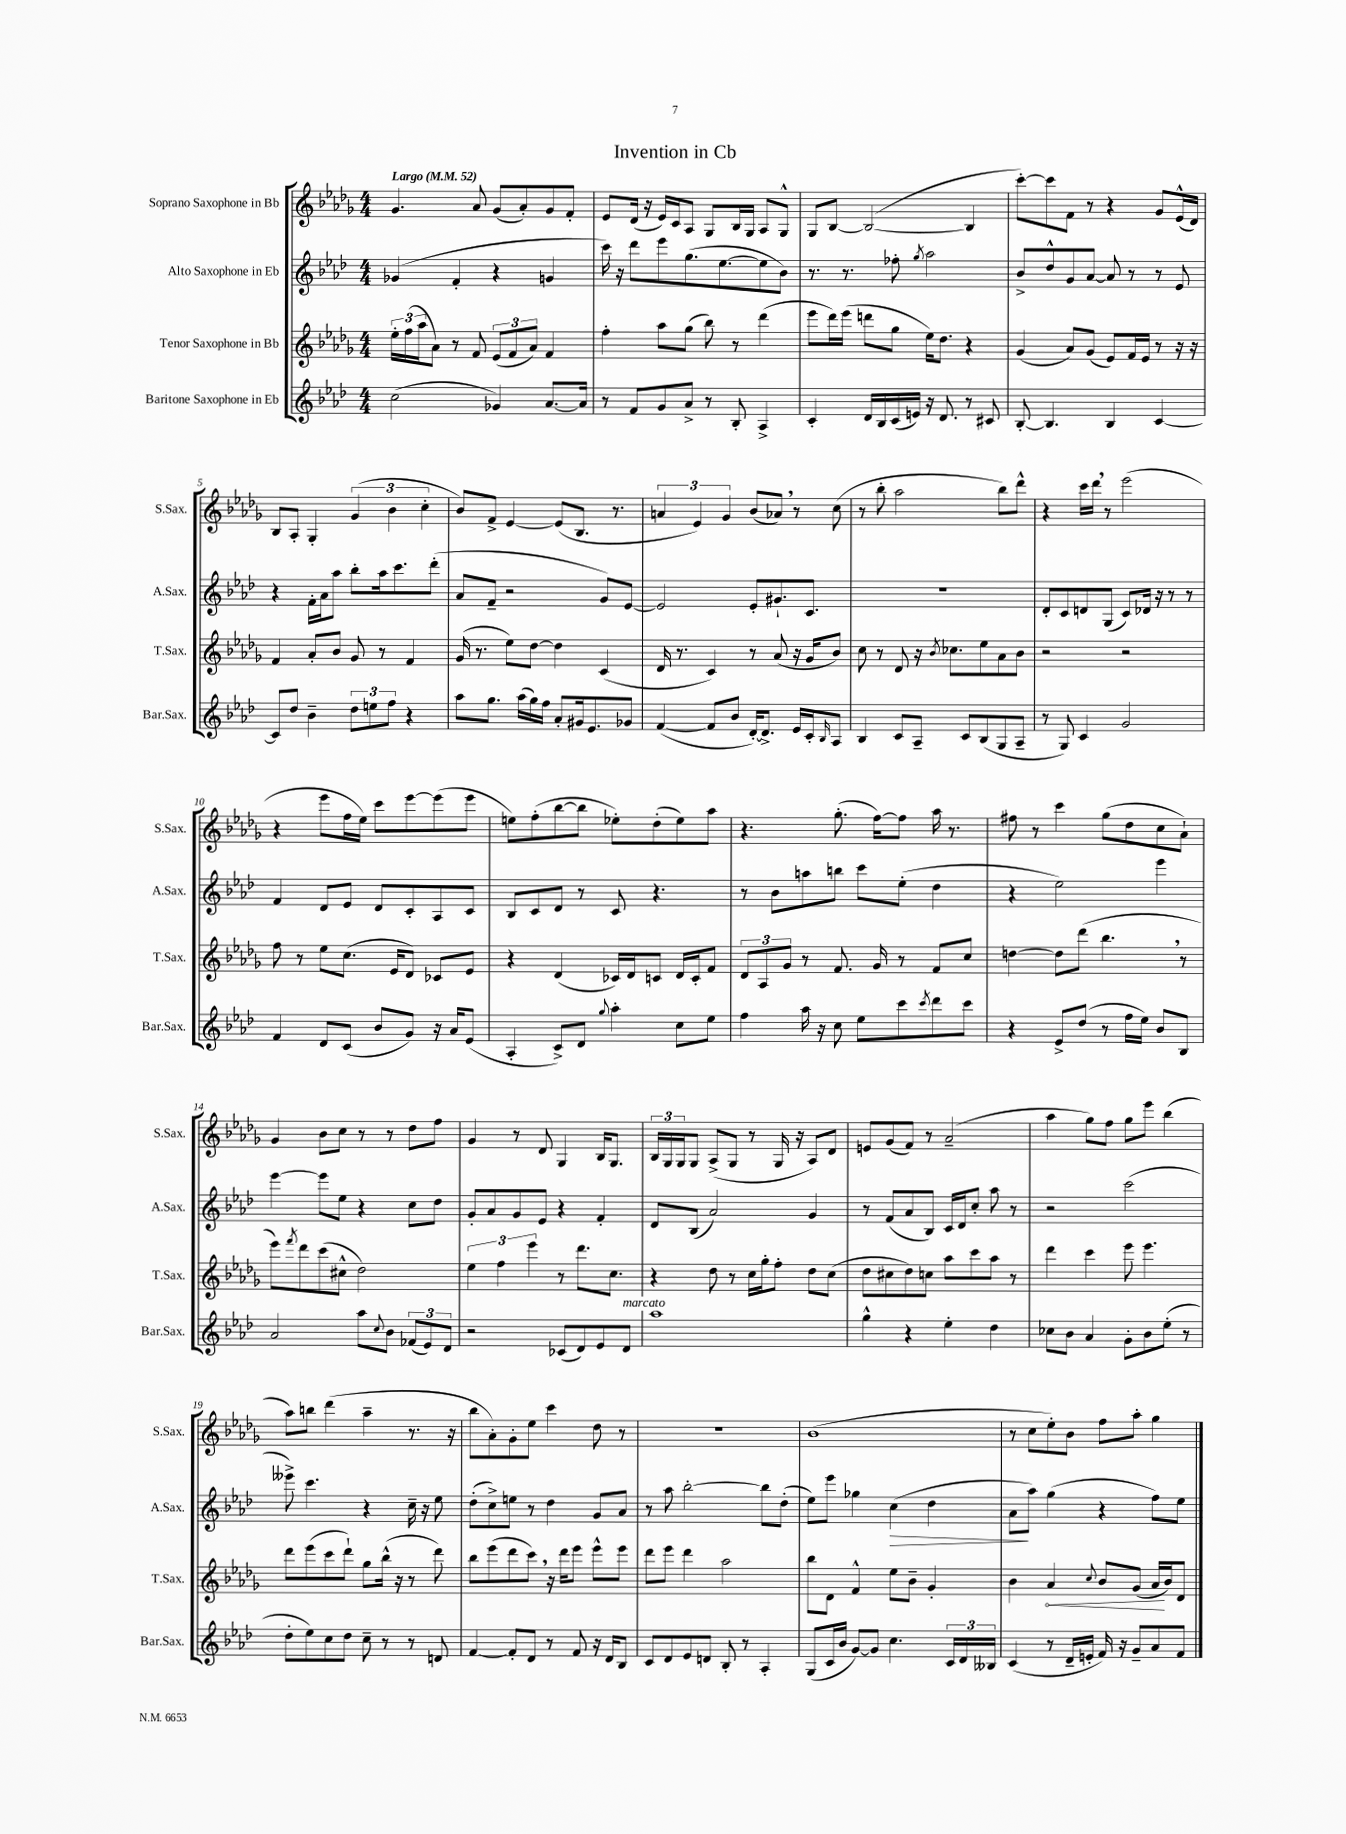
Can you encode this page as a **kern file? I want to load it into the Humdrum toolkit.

**kern	**kern	**dynam	**kern	**dynam	**kern
*part4	*part3	*part3	*part2	*part2	*part1
*staff4	*staff3	*staff3	*staff2	*staff2	*staff1
*I"Baritone Saxophone in Eb	*I"Tenor Saxophone in Bb	*	*I"Alto Saxophone in Eb	*	*I"Soprano Saxophone in Bb
*I'Bar.Sax.	*I'T.Sax.	*	*I'A.Sax.	*	*I'S.Sax.
*clefG2	*clefG2	*	*clefG2	*	*clefG2
*k[b-e-a-d-]	*k[b-e-a-d-g-]	*	*k[b-e-a-d-]	*	*k[b-e-a-d-g-]
*M4/4	*M4/4	*	*M4/4	*	*M4/4
*MM52	*MM52	*	*MM52	*	*MM52
=1	=1	=1	=1	=1	=1
!	!	!	!	!	!LO:TX:a:B:t=Largo
(2cc\	24ee-'\LL	.	(4g-X/	.	4.g-/
.	(24ff\	.	.	.	.
.	24aa-\J	.	.	.	.
.	8a-\J)	.	.	.	.
.	8r	.	4f'/	.	.
.	8f/	.	.	.	8a-/
4g-X/)	(12e-/L	.	4r	.	(8g-/L
.	12f/	.	.	.	.
.	.	.	.	.	8a-'/)
.	12a-/J)	.	.	.	.
[8.a-/L	4f/	.	4gn/	.	8g-/
.	.	.	.	.	8f'/J
16a-/Jk]	.	.	.	.	.
=2	=2	=2	=2	=2	=2
8r	4ff'\	.	16ccc\)	.	8e-/L
.	.	.	16r	.	.
8f/L	.	.	8ddd-\L	.	(16d-/Jk
.	.	.	.	.	16r
8g/	8aa-\L	.	8eee-\	.	16e-/LL)
.	.	.	.	.	16c/J
8a-^/J	(8gg-\J	.	(8.gg\	.	8A-/J
8r	8bb-\)	.	.	.	8G-/L
.	.	.	[8.ee-\	.	.
8B-'/	8r	.	.	.	16B-/L
.	.	.	.	.	16G-/JJ
4A-^/	(4ddd-\	.	8ee-\]	.	8A-/L
.	.	.	8b-\J)	.	8G-^^/J
=3	=3	=3	=3	=3	=3
4c'/	8eee-\L	.	8.r	.	8G-/L
.	16ddd-\L)	.	.	.	[8B-/J
.	(16eee-\JJ	.	8.r	.	.
16d-/LL	8dddn\L	.	.	.	(2B-/_
16B-/	.	.	.	.	.
(16c/	8gg-\J	.	8ff-X'\	.	.
16en/JJ)	.	.	.	.	.
.	.	.	8qgg/	.	.
16r	16ee-\KL)	.	2aa-\	.	.
8.d-/	8.dd-\J	.	.	.	.
8r	4r	.	.	.	4B-/]
8c#X/	.	.	.	.	.
=4	=4	=4	=4	=4	=4
[8B-'/	(4g-/	.	8b-^/L	.	[8ccc'\L)
4.B-/]	.	.	8dd-^^/	.	8ccc\]
.	8a-/L)	.	8g/	.	8f\J
.	(8g-/J	.	[8a-/J	.	8r
4B-/	8e-/L)	.	8a-/]	.	4r
.	16f/L	.	8r	.	.
.	16e-/JJ	.	.	.	.
[4c/	8r	.	8r	.	8g-/L
.	16r	.	8e-/	.	(16e-^^/L
.	16r	.	.	.	16d-/JJ)
!!LO:LB:g=z
=5	=5	=5	=5	=5	=5
8c/L]	4f/	.	4r	.	8B-/L
8dd-/J	.	.	.	.	8A-'/J
4b-~\	8a-'/L	.	16f'\LL	.	4G-'/
.	.	.	16a-\J	.	.
.	8b-/J	.	8aa-\J	.	.
12dd-\L	8g-/	.	8bb-'\L	.	(6g-/
12een\	.	.	.	.	.
.	8r	.	16aa-\k	.	.
12ff\J	.	.	.	.	6b-\
.	.	.	8.ccc\	.	.
4r	4f/	.	.	.	.
.	.	.	.	.	6cc'\
.	.	.	(8ddd-'\J	.	.
=6	=6	=6	=6	=6	=6
8aa-\L	(16g-/	.	8a-/L	.	8b-/L)
.	8.r	.	.	.	.
8.gg\J	.	.	8f~/J	.	8f^/J
.	8ee-\L)	.	2r	.	[4e-/
(16aa-\LL	.	.	.	.	.
16gg\)	[8dd-\J	.	.	.	.
16ff\JJ	.	.	.	.	.
8a-'/L	4dd-\]	.	.	.	(8e-/L]
16g#X/k	.	.	.	.	8.B-/J
8.e-/	.	.	.	.	.
.	(4c/	.	8g/L)	.	.
.	.	.	.	.	8.r
8g-X/J	.	.	[8e-/J	.	.
=7	=7	=7	=7	=7	=7
([4f/	16d-/	.	2e-/]	.	6an/
.	8.r	.	.	.	.
.	.	.	.	.	6e-/)
8f/L]	4c/)	.	.	.	.
.	.	.	.	.	6g-/
8b-/J	.	.	.	.	.
[16d-'/KL)	8r	.	8e-'/L	.	(8b-/L
8.d-^/J]	.	.	.	.	.
.	(8a-/	.	8.g#X`/	.	8a-X,/J)
16e-/LL	16r	.	.	.	8r
16c'/J	16g-/KL	.	8.c/J	.	.
16qqB-/	.	.	.	.	.
8A-/J	8b-/J)	.	.	.	(8cc\
=8	=8	=8	=8	=8	=8
4B-/	8cc\	.	1r	.	8r
.	8r	.	.	.	8bb-'\
8c/L	8d-/	.	.	.	2aa-\
8A-~/J	16r	.	.	.	.
.	8qb-/	.	.	.	.
.	8.cc-X\L	.	.	.	.
8c/L	.	.	.	.	.
(8B-/	8ee-\	.	.	.	.
8G/	8a-\	.	.	.	8bb-\L)
8A-~/J	8b-\J	.	.	.	8ddd-^^\J
=9	=9	=9	=9	=9	=9
8r	2r	.	8d-'/L	.	4r
8G/)	.	.	8c/	.	.
4c/	.	.	8dn/	.	16ccc\LL
.	.	.	.	.	16ddd-,\JJ
.	.	.	(8G/J	.	8r
2g/	2r	.	8c/L)	.	(2eee-\
.	.	.	16d-X/Jk	.	.
.	.	.	16r	.	.
.	.	.	8r	.	.
.	.	.	8r	.	.
!!LO:LB:g=z
=10	=10	=10	=10	=10	=10
4f/	8ff\	.	4f/	.	4r
.	8r	.	.	.	.
8d-/L	8ee-\L	.	8d-/L	.	8eee-\L
(8c/J	(8.cc\J	.	8e-/J	.	16ff\L
.	.	.	.	.	16ee-\JJ)
8b-/L	.	.	8d-/L	.	8ccc\L
.	16e-/KL	.	.	.	.
8g/J)	8d-/J)	.	8c'/	.	[8eee-\
16r	8c-X/L	.	8A-/	.	(8eee-\]
16a-/KL	.	.	.	.	.
(8e-/J	8e-/J	.	8c/J	.	8eee-\J
=11	=11	=11	=11	=11	=11
4A-'/	4r	.	8B-/L	.	8een\L)
.	.	.	8c/	.	(8ff'\
8c^/L)	(4d-/	.	8d-/J	.	[8bb-\
8d-/J	.	.	8r	.	8bb-\J]
8qqgg/	.	.	.	.	.
4aa-'\	16c-X/LL)	.	8c/	.	8ee-X'\L)
.	16d-/J	.	.	.	.
.	8cn/J	.	4.r	.	(8dd-'\
8cc\L	16d-/LL	.	.	.	8ee-\)
.	16c'/J	.	.	.	.
8ee-\J	8f/J	.	.	.	8aa-\J
=12	=12	=12	=12	=12	=12
4ff\	12d-/L	.	8r	.	4.r
.	12A-/	.	.	.	.
.	.	.	8b-\L	.	.
.	12g-/J	.	.	.	.
16aa-\	8r	.	8aan\	.	.
16r	.	.	.	.	.
8cc\	8.f/	.	8bbn\J	.	(8.gg-'\
8ee-\L	.	.	8ccc\L	.	.
.	16g-/	.	.	.	[16ff\KL)
8ccc\	8r	.	(8ee-'\J	.	8ff\J]
8qccc/	.	.	.	.	.
8ddd-\	8f/L	.	4dd-\	.	16aa-\
.	.	.	.	.	8.r
8ccc\J	8cc/J	.	.	.	.
=13	=13	=13	=13	=13	=13
4r	[4ddn\	.	4r	.	8ff#X\
.	.	.	.	.	8r
8e-^/L	8dd\L]	.	2ee-\)	.	4ccc\
(8dd-/J	(8ddd-\J	.	.	.	.
8r	4.bb-,\	.	.	.	(8gg-\L
16ff\LL	.	.	.	.	8dd-\
16ee-\JJ)	.	.	.	.	.
8b-/L	.	.	4eee-\	.	8cc\
8B-/J	8r	.	.	.	8a-`\J)
!!LO:LB:g=z
=14	=14	=14	=14	=14	=14
2a-/	8eee-\L)	.	[4eee-\	.	4g-/
.	8qfff/	.	.	.	.
.	8ddd-\	.	.	.	.
.	(8ccc\	.	8eee-\L]	.	8b-\L
.	8cc#X^^\J	.	8ee-\J	.	8cc\J
8aa-\L	2dd-\)	.	4r	.	8r
8qqcc/	.	.	.	.	.
8b-\J	.	.	.	.	8r
(12f-X/L	.	.	8cc\L	.	8dd-\L
12e-/)	.	.	.	.	.
.	.	.	8dd-\J	.	8ff\J
12d-/J	.	.	.	.	.
=15	=15	=15	=15	=15	=15
2r	6ee-\	.	8g'/L	.	4g-/
.	.	.	8a-/	.	.
.	6ff\	.	.	.	.
.	.	.	8g/	.	8r
.	6eee-\	.	.	.	.
.	.	.	8e-/J	.	8d-/
(8c-X/L	8r	.	4r	.	4G-/
8d-/)	8.ddd-\L	.	.	.	.
8e-/	.	.	4f'/	.	16B-/KL
.	8.cc\J	.	.	.	8.G-/J
!LO:TX:a:i:t=marcato	!	!	!	!	!
8d-/J	.	.	.	.	.
=16	=16	=16	=16	=16	=16
1aa-	4r	.	8d-/L	.	24B-/LL
.	.	.	.	.	24G-/
.	.	.	.	.	24G-/J
.	.	.	(8B-/J	.	8G-/J
.	8dd-\	.	2a-/)	.	(8A-^/L
.	8r	.	.	.	8G-/J
.	16cc\LL	.	.	.	8r
.	16gg-'\J	.	.	.	.
.	8ff'\J	.	.	.	16G-/
.	.	.	.	.	16r
.	8dd-\L	.	4g/	.	8A-/L)
.	(8cc\J	.	.	.	8d-/J
=17	=17	=17	=17	=17	=17
4gg^^\	8dd-\L	.	8r	.	8en/L
.	8cc#X\	.	(8f/L	.	(8g-/
4r	8dd-\)	.	8a-/	.	8f/J)
.	8ccn\J	.	8B-/J)	.	8r
4ee-'\	8aa-\L	.	16c/LL	.	(2a-~/
.	.	.	16d-/J	.	.
.	8ccc\	.	8cc'/J	.	.
4dd-\	8aa-\J	.	8aa-\	.	.
.	8r	.	8r	.	.
=18	=18	=18	=18	=18	=18
8cc-X\L	4ddd-\	.	2r	.	4aa-\
8b-\J	.	.	.	.	.
4a-/	4ccc\	.	.	.	8gg-\L)
.	.	.	.	.	8ff\J
8g'\L	8eee-\	.	(2ccc\	.	8gg-\L
8b-\	4.eee-\	.	.	.	8eee-\J
(8ee-'\J	.	.	.	.	(4bb-\
8r	.	.	.	.	.
!!LO:LB:g=z
=19	=19	=19	=19	=19	=19
8dd-'\L	8ddd-\L	.	8eee--X^\)	.	8aa-\L)
8ee-\)	(8eee-\	.	4.ccc\	.	8bbn\J
8cc\	8ccc\	.	.	.	(4ddd-\
8dd-\J	8ddd-`\J)	.	.	.	.
8cc~\	8gg-\L	.	4r	.	4aa-~\
8r	(16bb-^^\Jk	.	.	.	.
.	16r	.	.	.	.
8r	8r	.	16cc~\	.	8.r
.	.	.	16r	.	.
8dn/	8ddd-\)	.	8ee-\	.	.
.	.	.	.	.	16r
=20	=20	=20	=20	=20	=20
[4f/	8bb-\L	.	(8dd-'\L	.	8bb-\L
.	(8eee-\	.	8cc^\)	.	8a-'\)
8f'/L]	8ddd-\	.	8een\J	.	8g-'\
8d-/J	8ccc,\J)	.	8r	.	8ee-\J
8r	16r	.	4dd-\	.	4ccc\
.	16ddd-\KL	.	.	.	.
8f/	8eee-\J	.	.	.	.
16r	8eee-^^\L	.	8g/L	.	8dd-\
16d-/KL	.	.	.	.	.
8B-/J	8eee-\J	.	8a-/J	.	8r
=21	=21	=21	=21	=21	=21
8c/L	8ddd-\L	.	8r	.	1r
8d-/	8eee-\J	.	8aa-\	.	.
8e-/	4ddd-\	.	[2bb-'\	.	.
8dn/J	.	.	.	.	.
8B-'/	2aa-\	.	.	.	.
8r	.	.	.	.	.
4A-'/	.	.	8bb-\L]	.	.
.	.	.	(8dd-'\J	.	.
=22	=22	=22	=22	=22	=22
(8G/L	8bb-\L	.	8ee-\L)	.	(1b-
16c/L	8d-\J	.	8eee-\J	.	.
16b-/JJ	.	.	.	.	.
[8g/L)	4f^^/	.	4gg-X\	.	.
8g/J]	.	.	.	.	.
!	!	!	!	!LO:HP:b	!
4.cc\	8ee-\L	.	(4cc\	>	.
.	8b-~\J	.	.	.	.
.	4g-'/	.	4dd-\	.	.
24c/LL	.	.	.	.	.
24d-/	.	.	.	.	.
24B--X/JJ	.	.	.	.	.
=23	=23	=23	=23	=23	=23
(4c/	4b-\	.	8a-\L	.	8r
.	.	.	8aa-\J)	]	8cc\L
!	!	!LO:HP:b	!	!	!
8r	4a-/	<	(4gg\	.	8ee-'\)
16d-~/LL	.	.	.	.	8b-\J
16en'/JJ	.	.	.	.	.
.	8qqcc/	.	.	.	.
16f/)	8b-/L	.	4r	.	8ff\L
16r	.	.	.	.	.
8g~/L	(8g-/J	.	.	.	8aa-'\J
8a-/	16a-/LL	.	8ff\L)	.	4gg-\
.	16b-/J)	[	.	.	.
8f/J	8d-/J	.	8ee-\J	.	.
==	==	==	==	==	==
*-	*-	*-	*-	*-	*-
